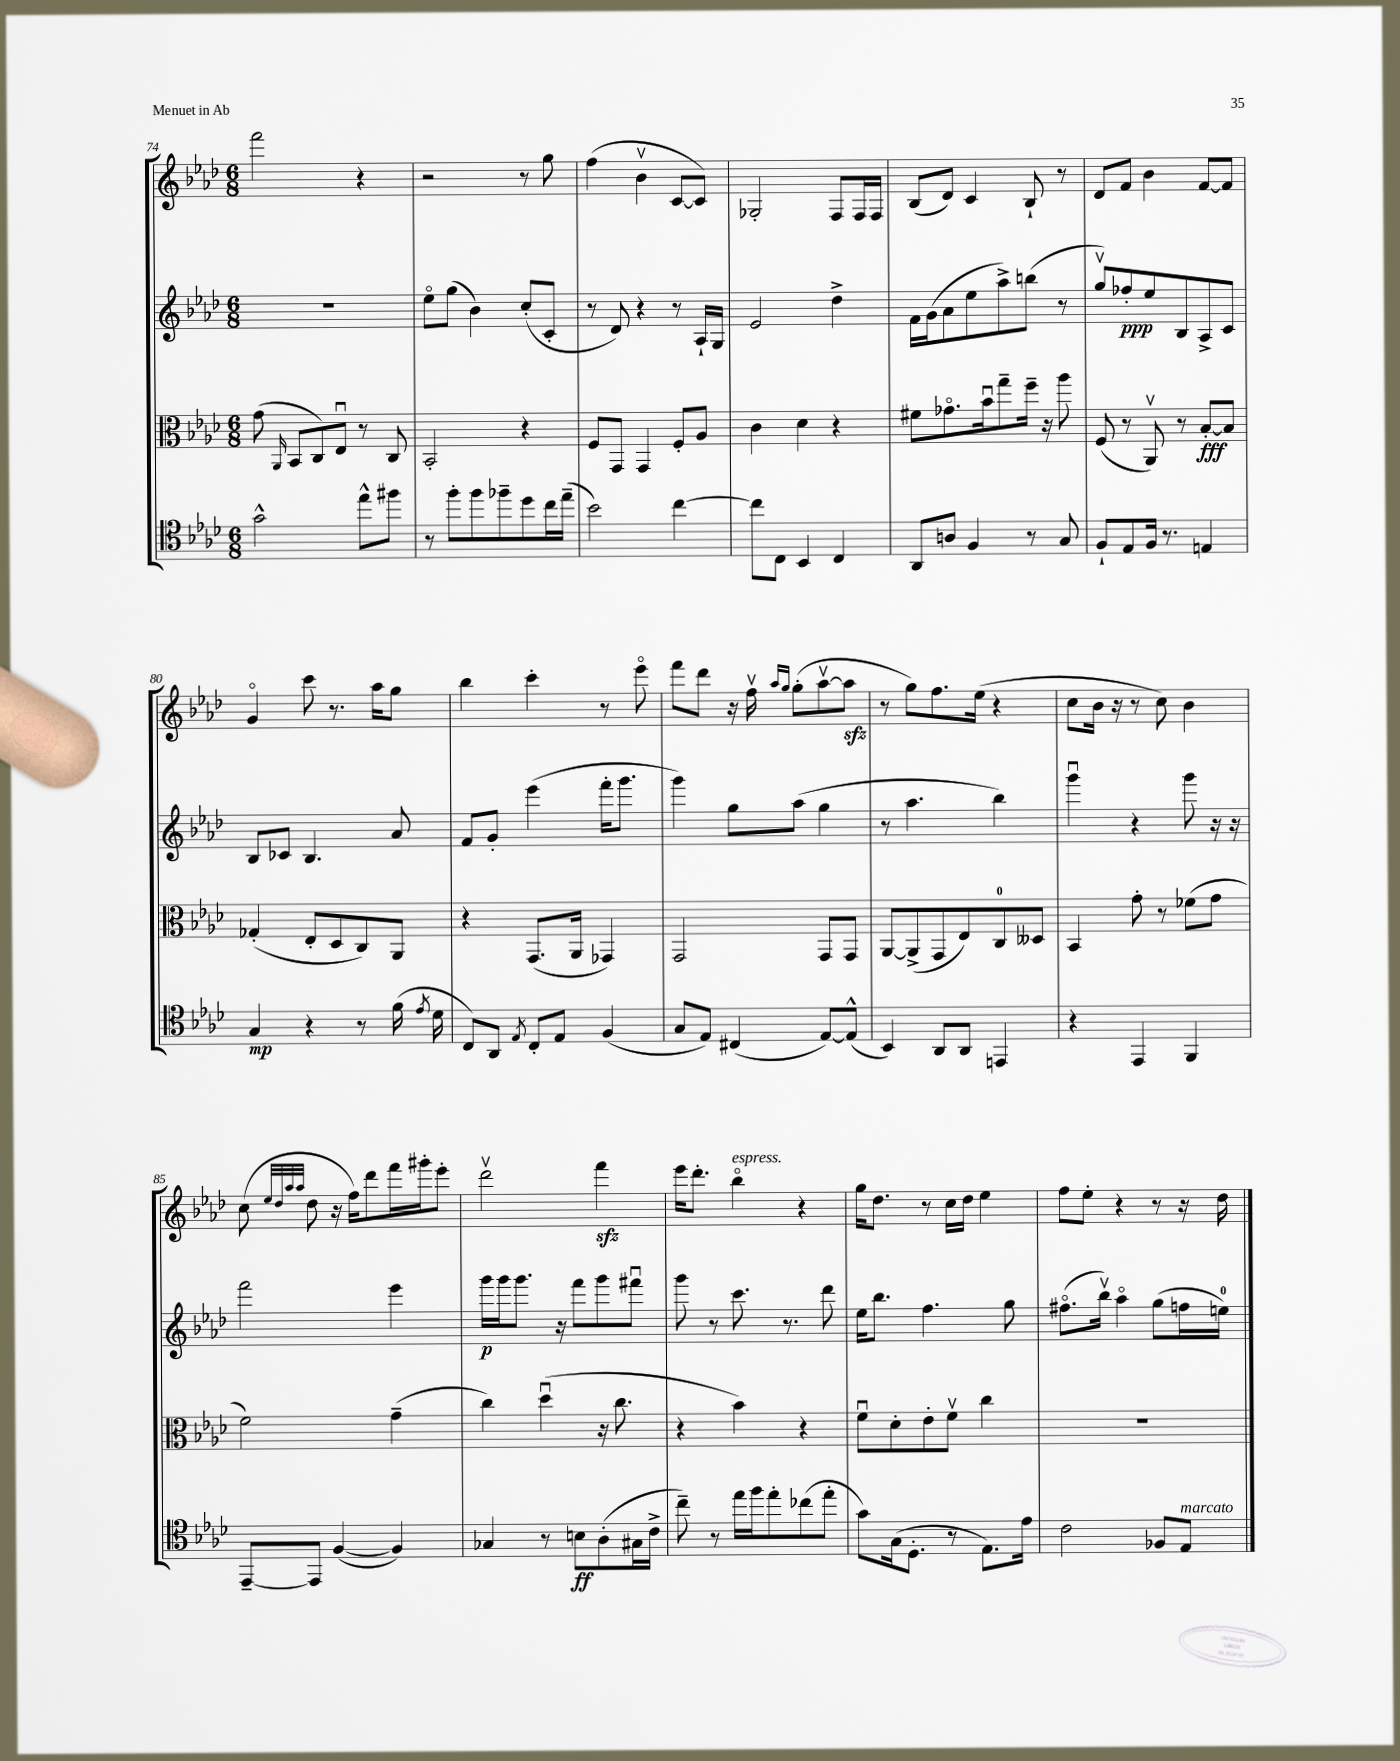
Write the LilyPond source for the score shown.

<<
\new StaffGroup <<
\new Staff = "s0" {
    \clef treble \key aes \major \numericTimeSignature \time 6/8
    \autoBeamOff f'''2 r4 |
    r2 r8 g''8 |
    f''4( bes'4\upbow c'8[~ c'8]) |
    ges2-. f8[ f16 f16] |
    bes8[( des'8]) c'4 bes8-! r8 |
    des'8[ f'8] bes'4 f'8[~ f'8] |
    g'4\flageolet c'''8 r8. aes''16[ g''8] |
    bes''4 c'''4-. r8 ees'''8\flageolet |
    f'''8[ des'''8] r16 f''16\upbow \grace { aes''16[ g''16] } g''8[-.( aes''8~\upbow aes''8]\sfz |
    r8 g''8[) f''8. ees''16]( r4 |
    c''8[ bes'16] r16 r8 c''8) bes'4 |
    c''8( \grace { ees''32[ des''32 aes''32 aes''32] } des''8 r16 f''16[) des'''8 f'''16 gis'''16-. ees'''8]-. |
    des'''2\upbow f'''4\sfz |
    ees'''16[ des'''8.]-. bes''4\flageolet^\markup { \italic "espress." } r4 |
    g''16[ des''8.] r8 c''16[ des''16] ees''4 |
    f''8[ ees''8]-. r4 r8 r16 des''16 \bar "|." |
}
\new Staff = "s1" {
    \clef treble \key aes \major \numericTimeSignature \time 6/8
    \autoBeamOff R2. |
    ees''8[\flageolet g''8]( bes'4) c''8[-.( c'8]-. |
    r8 des'8) r4 r8 aes16[-! g16] |
    ees'2 des''4-> |
    f'16[ g'16( aes'8 ees''8 aes''8->) b''8]( r8 |
    g''8[\upbow) fes''8-.\ppp ees''8 bes8 aes8-> c'8] |
    bes8[ ces'8] bes4. aes'8 |
    f'8[ g'8]-. ees'''4( f'''16[-. g'''8.] |
    g'''4) g''8[ aes''8]( g''4 |
    r8 aes''4. bes''4) |
    g'''4\downbow r4 g'''8 r16 r16 |
    f'''2 ees'''4 |
    g'''16[\p g'''16 g'''8.] r16 f'''8[ g'''8 fis'''8]\downbow |
    g'''8 r8 c'''8. r8. des'''8 |
    ees''16[ bes''8.] f''4. g''8 |
    fis''8.[\flageolet( bes''16]\upbow) aes''4\flageolet g''8[( f''16 e''16]-0) \bar "|." |
}
\new Staff = "s2" {
    \clef alto \key aes \major \numericTimeSignature \time 6/8
    \autoBeamOff g'8( \grace { aes,16 } bes,8[ c8) ees8]\downbow r8 c8 |
    bes,2-. r4 |
    f8[ g,8] g,4 f8[-. aes8] |
    c'4 des'4 r4 |
    fis'8[ ges'8.\flageolet bes'16\downbow g''8-- f''16]-- r16 aes''8 |
    f8( r8 aes,8\upbow) r8 bes8[~-.\fff bes8] |
    ges4-.( ees8[-. des8 c8) aes,8] |
    r4 g,8.[( aes,16] ges,4) |
    g,2 g,8[ g,8] |
    aes,8[~ aes,8->( g,8 ees8) c8-0 deses8] |
    bes,4 g'8-. r8 fes'8[( g'8] |
    f'2) g'4--( |
    c''4) des''4\downbow( r16 c''8. |
    r4 bes'4) r4 |
    f'8[\downbow des'8-. ees'8-. f'8]\upbow c''4 |
    R2. \bar "|." |
}
\new Staff = "s3" {
    \clef tenor \key aes \major \numericTimeSignature \time 6/8
    \autoBeamOff g'2-^ ees''8[-^ fis''8] |
    r8 f''8[-. f''8 fes''8-- des''8 c''16 ees''16]--( |
    bes'2) c''4~ |
    c''8[ c8] bes,4 c4 |
    aes,8[ a8] f4 r8 g8 |
    f8[-! ees8 f16] r8. e4 |
    g4\mp r4 r8 f'16( \acciaccatura { ees'8 } des'16 |
    c8[) aes,8] \acciaccatura { ees8 } c8[-. ees8] f4( |
    g8[ ees8]) cis4( ees8[~) ees8]-^( |
    bes,4) aes,8[ aes,8] e,4 |
    r4 ees,4 f,4 |
    ees,8[~-- ees,8] f4~( f4) |
    ges4 r8 b8[\ff aes8-.( gis16 c'16]-> |
    c''8--) r8 ees''16[ f''16 ees''8-. ces''8( ees''8]-. |
    g'8[) g16( des8.]-. r8 ees8.[) ees'16] |
    c'2 fes8[ ees8]^\markup { \italic "marcato" } \bar "|." |
}
>>
>>
\layout { \context { \Score currentBarNumber = #74 } }
